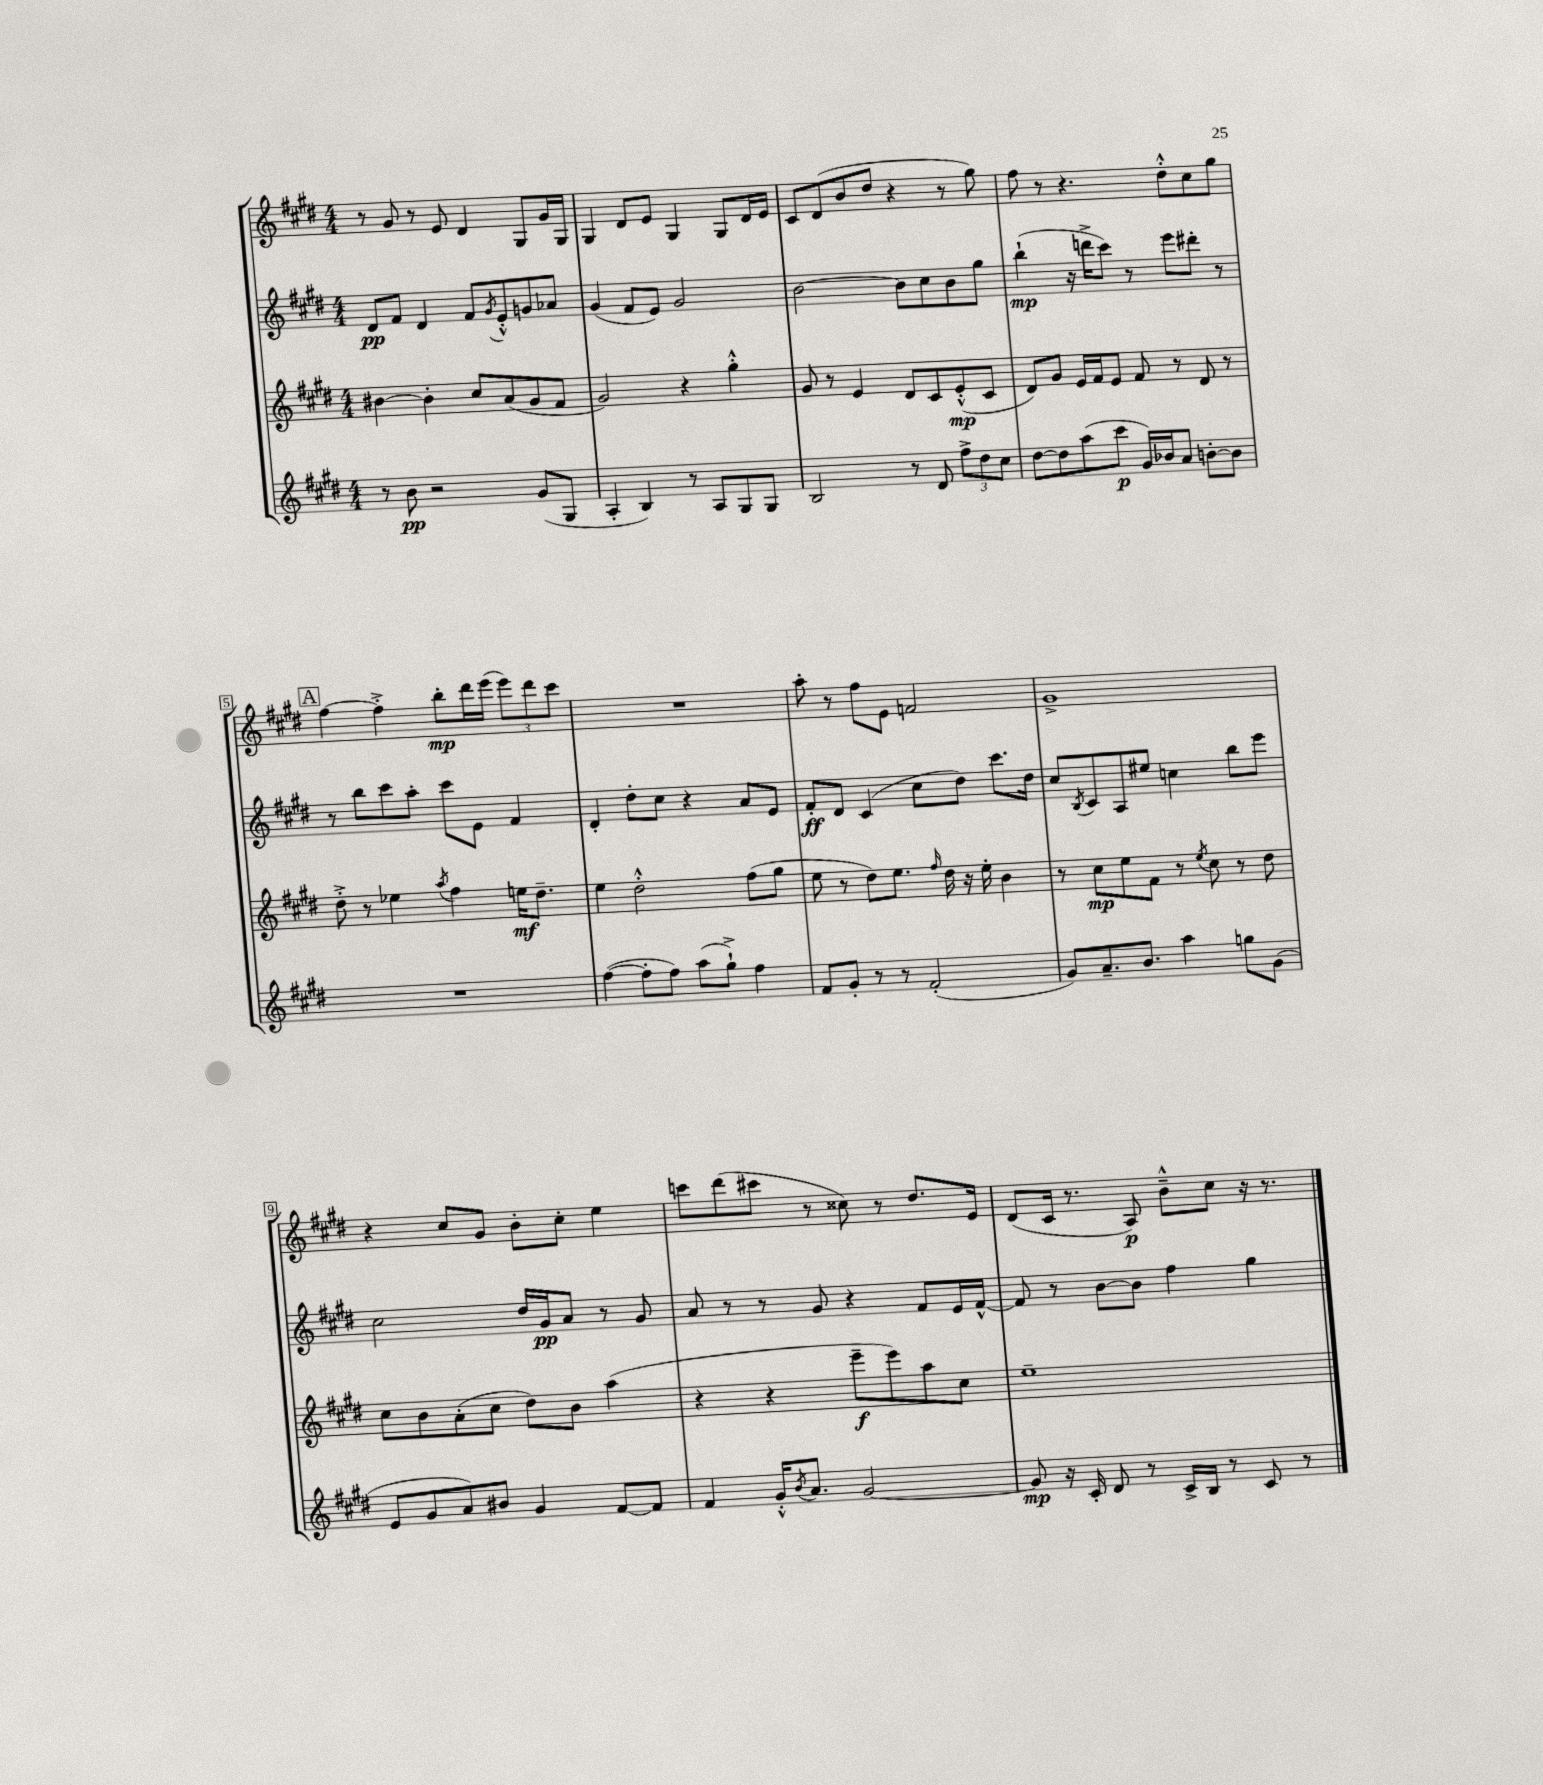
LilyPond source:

<<
\new StaffGroup <<
\new Staff = "s0" {
    \clef treble \key e \major \numericTimeSignature \time 4/4
    r8 gis'8 r8 e'8 dis'4 gis8 gis'16 gis16 |
    gis4 dis'8 e'8 gis4 gis8 dis'16 e'16 |
    cis'8 dis'8( b'8 dis''8 r4 r8 gis''8) |
    fis''8 r8 r4. dis''8-.-^ cis''8 gis''8 |
    \mark \markup { \box "A" } fis''4~ fis''4-.-> b''8-.\mp dis'''16 e'''16( \tuplet 3/2 { e'''8) dis'''8 cis'''8 } |
    R1 |
    a''8-. r8 fis''8 e'8 f'2 |
    gis'1-> |
    r4 cis''8 gis'8 b'8-. cis''8-. e''4 |
    c'''8 dis'''8( cis'''8 r8 cisis''8) r8 dis''8. e'16 |
    dis'8( cis'16 r8. a8\p) b'8---^ cis''8 r16 r8. \bar "|." |
}
\new Staff = "s1" {
    \clef treble \key e \major \numericTimeSignature \time 4/4
    dis'8\pp fis'8 dis'4 fis'8 \acciaccatura { gis'8 } e'8-.-^ g'8 aes'8 |
    gis'4( fis'8 e'8) gis'2 |
    b'2~ b'8 cis''8 b'8 gis''8 |
    b''4-!\mp( r16 d'''16-> cis'''8) r8 e'''8 dis'''8-. r8 |
    \mark \markup { \box "A" } r8 b''8 cis'''8 a''8-. cis'''8 e'8 fis'4 |
    dis'4-. dis''8-. cis''8 r4 a'8 e'8 |
    fis'8-.\ff dis'8 cis'4( cis''8 dis''8) cis'''8. dis''16 |
    cis''8 \acciaccatura { b8 } cis'8 a8 eis''8 c''4 b''8 e'''8 |
    cis''2 dis''16 gis'16\pp a'8 r8 gis'8 |
    a'8 r8 r8 gis'8 r4 fis'8 e'16 fis'16~-^ |
    fis'8 r8 b'8~ b'8 fis''4 gis''4 \bar "|." |
}
\new Staff = "s2" {
    \clef treble \key e \major \numericTimeSignature \time 4/4
    bis'4~ bis'4-. cis''8 a'8( gis'8 fis'8 |
    gis'2) r4 gis''4-.-^ |
    gis'8 r8 e'4 dis'8 cis'8 e'8-.-^\mp( cis'8 |
    dis'8) gis'8 e'16 fis'16 e'8 fis'8 r8 dis'8 r8 |
    \mark \markup { \box "A" } dis''8-.-> r8 ees''4 \acciaccatura { a''8 } fis''4 e''16\mf dis''8.-- |
    e''4 dis''2-.-^ fis''8( gis''8 |
    e''8 r8 dis''8) e''8. \grace { fis''16 } dis''16 r16 e''16-. b'4 |
    r8 cis''8\mp e''8 fis'8 r8 \acciaccatura { e''8 } cis''8 r8 dis''8 |
    cis''8 b'8 a'8-.( cis''8 dis''8) b'8 a''4( |
    r4 r4 e'''8--\f e'''8) a''8 cis''8 |
    e''1-- \bar "|." |
}
\new Staff = "s3" {
    \clef treble \key e \major \numericTimeSignature \time 4/4
    r8 b'8\pp r2 gis'8( gis8 |
    a4-. b4) r8 a8 gis8 gis8 |
    b2 r8 dis'8 \tuplet 3/2 { fis''8-> dis''8 cis''8 } |
    dis''8~ dis''8 a''8( cis'''8\p gis'16) bes'16 a'8 b'8~-. b'8 |
    \mark \markup { \box "A" } R1 |
    fis''4~( fis''8-. fis''8) a''8( gis''8-!->) fis''4 |
    fis'8 gis'8-. r8 r8 fis'2-.( |
    gis'8) a'8.-- b'8. a''4 g''8 gis'8( |
    e'8 gis'8 a'8) bis'8 gis'4 fis'8~ fis'8 |
    fis'4 gis'16-.-^ \acciaccatura { b'8 } a'8. gis'2~ |
    gis'8\mp r16 cis'16-. dis'8 r8 cis'16-> b16 r8 cis'8 r8 \bar "|." |
}
>>
>>
\layout { \context { \Score \override BarNumber.stencil = #(make-stencil-boxer 0.1 0.3 ly:text-interface::print) } }
